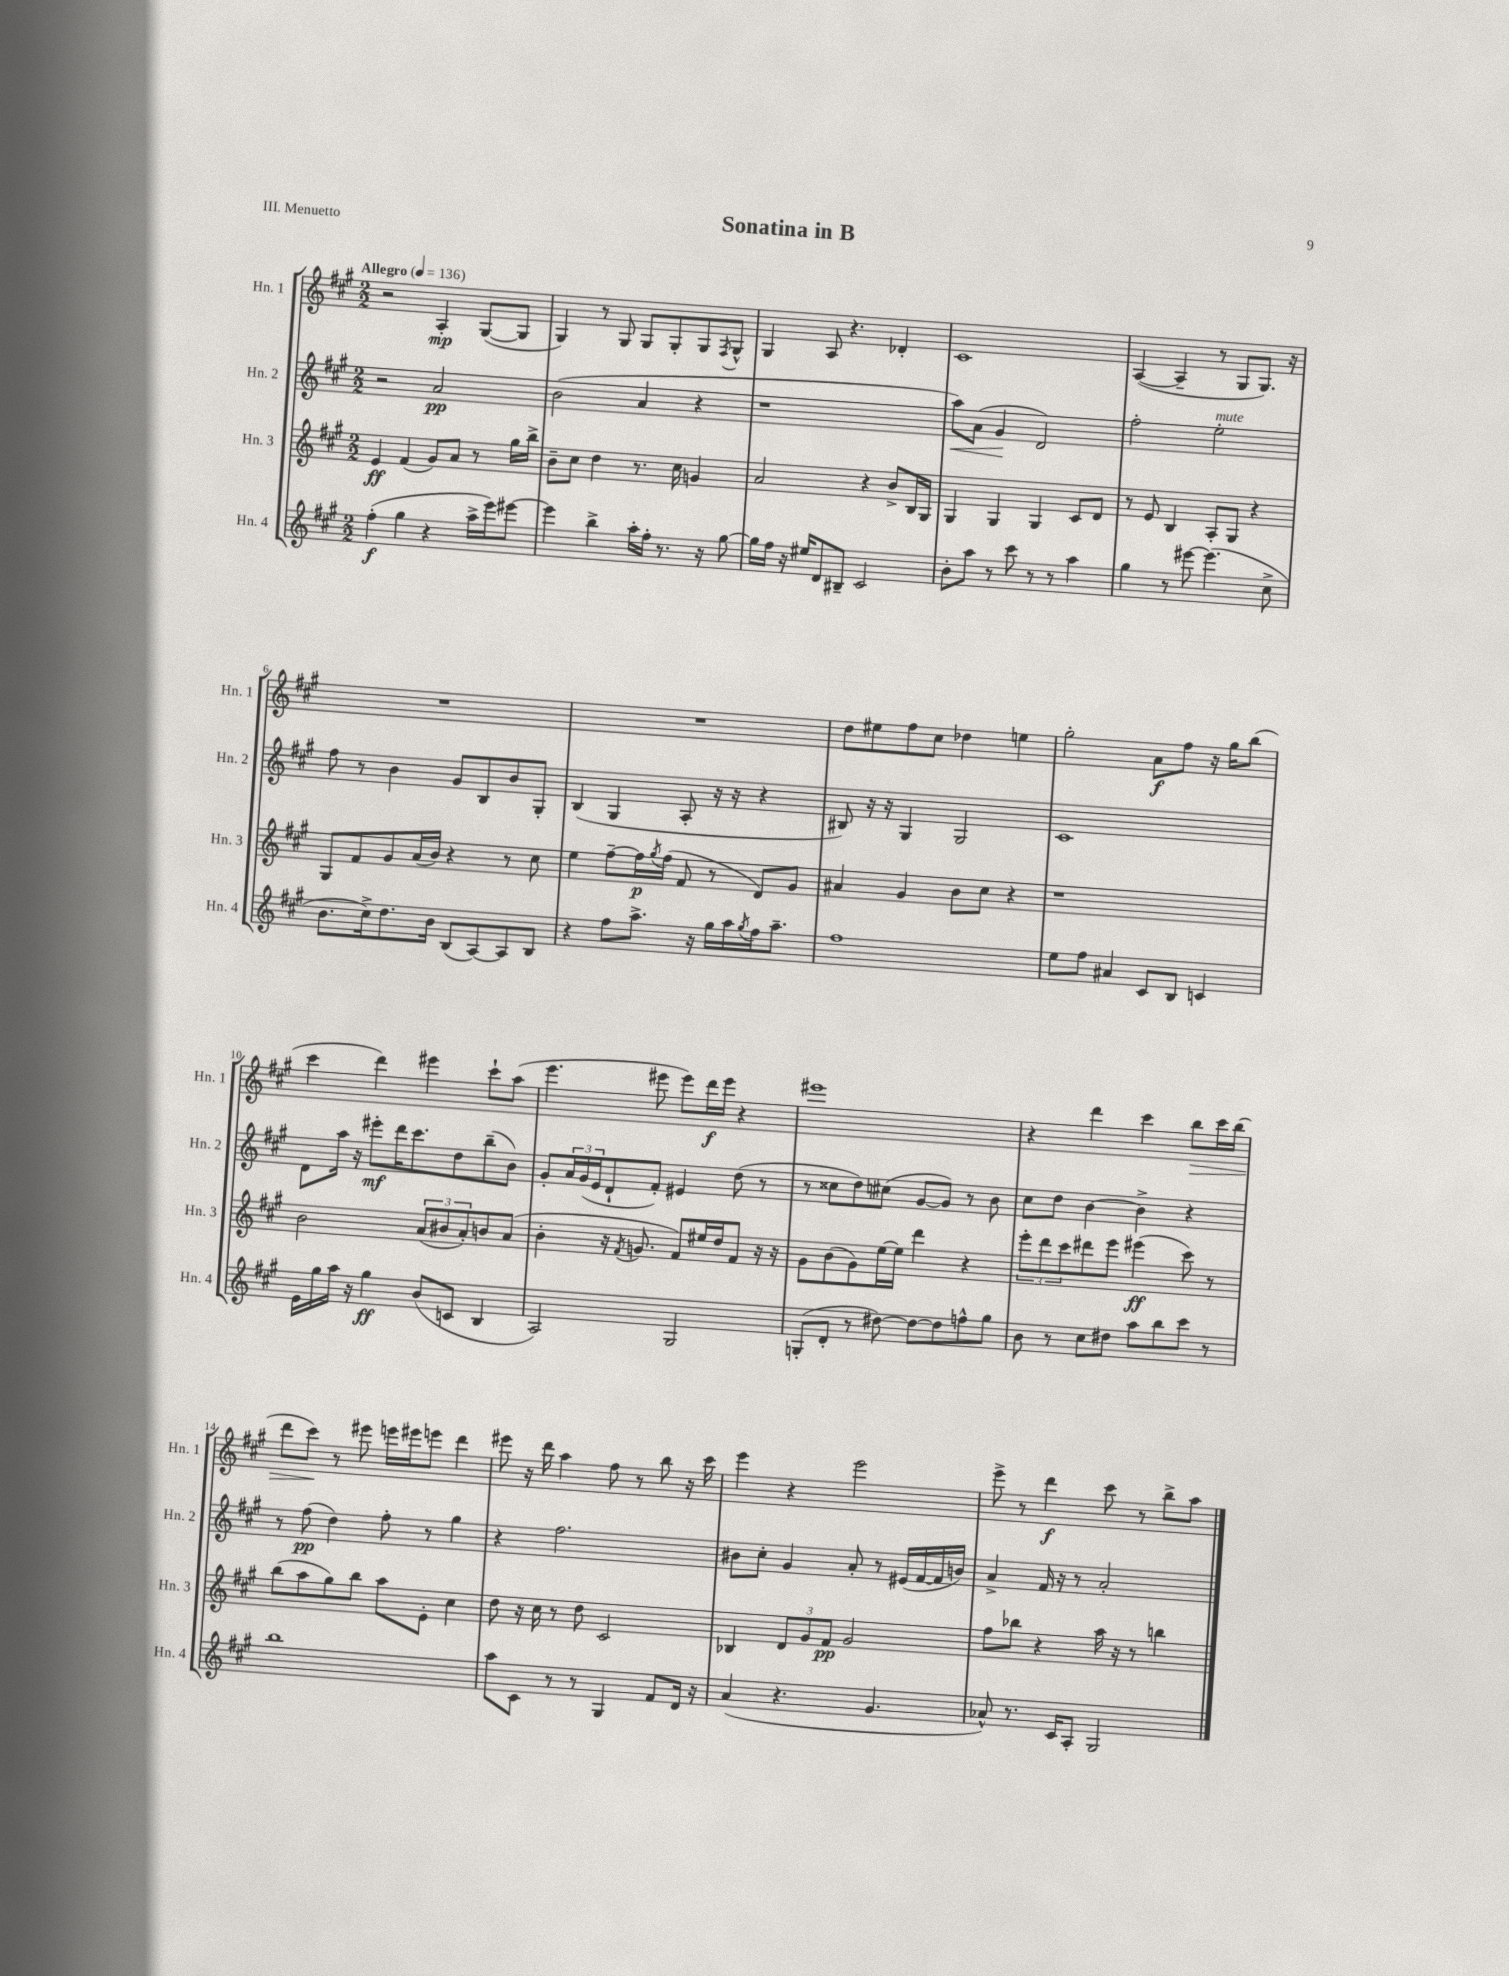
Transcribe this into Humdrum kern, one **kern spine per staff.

**kern	**dynam	**kern	**dynam	**kern	**dynam	**kern	**dynam
*part4	*part4	*part3	*part3	*part2	*part2	*part1	*part1
*staff4	*staff4	*staff3	*staff3	*staff2	*staff2	*staff1	*staff1
*I"Hn. 4	*	*I"Hn. 3	*	*I"Hn. 2	*	*I"Hn. 1	*
*I'Hn. 4	*	*I'Hn. 3	*	*I'Hn. 2	*	*I'Hn. 1	*
*clefG2	*	*clefG2	*	*clefG2	*	*clefG2	*
*k[f#c#g#]	*	*k[f#c#g#]	*	*k[f#c#g#]	*	*k[f#c#g#]	*
*M2/2	*	*M2/2	*	*M2/2	*	*M2/2	*
*MM136	*	*MM136	*	*MM136	*	*MM136	*
=1	=1	=1	=1	=1	=1	=1	=1
!	!	!	!	!	!	!LO:TX:a:B:t=Allegro	!
(4ff#'\	f	4e/	ff	2r	.	2r	.
4gg#\	.	(4f#/	.	.	.	.	.
4r	.	8g#/L)	.	2a/	pp	4A'/	mp
.	.	8a/J	.	.	.	.	.
16aa^\LL	.	8r	.	.	.	([8G#/L	.
16eee\J)	.	.	.	.	.	.	.
[8eee#X\J	.	16gg#\LL	.	.	.	8G#/J]	.
.	.	16bb^\JJ	.	.	.	.	.
=2	=2	=2	=2	=2	=2	=2	=2
4eee#\]	.	8b~\L	.	(2b\	.	4G#/)	.
.	.	8cc#\J	.	.	.	.	.
4bb^\	.	4dd\	.	.	.	8r	.
.	.	.	.	.	.	8G#/	.
16aa'\LL	.	8.r	.	4a/	.	8G#/L	.
16ff#'\JJ	.	.	.	.	.	.	.
8.r	.	.	.	.	.	8G#'/	.
.	.	16cc#\	.	.	.	.	.
.	.	4gn/	.	4r	.	8G#/	.
16r	.	.	.	.	.	.	.
.	.	.	.	.	.	8qF#/	.
[8gg#\	.	.	.	.	.	8G#^^/J	.
=3	=3	=3	=3	=3	=3	=3	=3
16gg#\LL]	.	2a/	.	1r	.	4G#/	.
16ff#\JJ	.	.	.	.	.	.	.
16r	.	.	.	.	.	.	.
16ee#X/KL	.	.	.	.	.	.	.
8d/	.	.	.	.	.	8A/	.
8B#X~/J	.	.	.	.	.	4.r	.
2c#/	.	4r	.	.	.	.	.
.	.	8b^/L	.	.	.	4d-X'/	.
.	.	16B/L	.	.	.	.	.
.	.	16G#/JJ	.	.	.	.	.
=4	=4	=4	=4	=4	=4	=4	=4
!	!	!	!	!	!LO:HP:b	!	!
8b'\L	.	4G#/	.	8aa\L)	<	1c#	.
8aa\J	.	.	.	(8a\J	.	.	.
8r	.	4G#/	.	4g#/	.	.	.
8ccc#\	.	.	.	.	.	.	.
8r	.	4G#/	.	2d/)	[	.	.
8r	.	.	.	.	.	.	.
4aa\	.	8c#/L	.	.	.	.	.
.	.	8d/J	.	.	.	.	.
=5	=5	=5	=5	=5	=5	=5	=5
4gg#\	.	8r	.	2ff#'\	.	([4A/	.
.	.	8e/	.	.	.	.	.
8r	.	4B/	.	.	.	4A~/]	.
[8eee#X\	.	.	.	.	.	.	.
!	!	!	!	!LO:TX:a:i:t=mute	!	!	!
(4.eee#\]	.	8A'/L	.	2ee'\	.	8r	.
.	.	8G#/J	.	.	.	8G#/L	.
.	.	4r	.	.	.	8.G#/J)	.
8cc#^\	.	.	.	.	.	.	.
.	.	.	.	.	.	16r	.
!!LO:LB:g=z
=6	=6	=6	=6	=6	=6	=6	=6
8.b\L	.	8G#/L	.	8ff#\	.	1r	.
.	.	8f#/	.	8r	.	.	.
16cc#^\k)	.	.	.	.	.	.	.
8.dd\	.	8g#/	.	4b\	.	.	.
.	.	(16a/L	.	.	.	.	.
16b\Jk	.	16b/JJ)	.	.	.	.	.
(8B/L	.	4r	.	8g#/L	.	.	.
[8A/)	.	.	.	8B/	.	.	.
8A/]	.	8r	.	8b/	.	.	.
8B/J	.	8cc#\	.	8G#'/J	.	.	.
=7	=7	=7	=7	=7	=7	=7	=7
4r	.	4ee\	.	(4B/	.	1r	.
8ff#\L	.	[8ff#~\L	.	4G#/	.	.	.
8.aa^\J	.	16ff#\L]	p	.	.	.	.
.	.	8qgg#/	.	.	.	.	.
.	.	(16ff#\JJ	.	.	.	.	.
.	.	8f#/	.	8A'/	.	.	.
16r	.	.	.	.	.	.	.
16gg#\LL	.	8r	.	16r	.	.	.
16aa\	.	.	.	16r	.	.	.
8qgg#/	.	.	.	.	.	.	.
16ff#\J	.	8d/L)	.	4r	.	.	.
8.aa~\J	.	.	.	.	.	.	.
.	.	8g#/J	.	.	.	.	.
=8	=8	=8	=8	=8	=8	=8	=8
1ff#	.	4a#X/	.	8B#X/)	.	8dd\L	.
.	.	.	.	16r	.	8ee#X\	.
.	.	.	.	16r	.	.	.
.	.	4g#/	.	4G#/	.	8ff#\	.
.	.	.	.	.	.	8cc#\J	.
.	.	8b\L	.	2G#/	.	4dd-X\	.
.	.	8cc#\J	.	.	.	.	.
.	.	4r	.	.	.	4een\	.
=9	=9	=9	=9	=9	=9	=9	=9
8ee\L	.	1r	.	1c#	.	2gg#'\	.
8ff#\J	.	.	.	.	.	.	.
4a#X/	.	.	.	.	.	.	.
8c#/L	.	.	.	.	.	8a\L	f
8B/J	.	.	.	.	.	8ff#\J	.
4cn/	.	.	.	.	.	16r	.
.	.	.	.	.	.	16gg#\KL	.
.	.	.	.	.	.	(8bb\J	.
!!LO:LB:g=z
=10	=10	=10	=10	=10	=10	=10	=10
16e\LL	.	2b\	.	8d\L	.	4ccc#\	.
16gg#\	.	.	.	.	.	.	.
16aa\JJ	.	.	.	16aa\Jk	.	.	.
16r	.	.	.	16r	.	.	.
4gg#\	ff	.	.	8eee#X'\L	mf	4ddd\)	.
.	.	.	.	16ddd\K	.	.	.
.	.	.	.	8.ccc#\	.	.	.
(8b/L	.	(12a/L	.	.	.	4eee#X\	.
.	.	12b#X/	.	.	.	.	.
8cn/J	.	.	.	8dd\	.	.	.
.	.	12a'/)	.	.	.	.	.
4B/	.	8bn/	.	(8bb~\	.	8ccc#`\L	.
.	.	(8a/J	.	8b\J)	.	(8aa\J	.
=11	=11	=11	=11	=11	=11	=11	=11
2A/)	.	4b'\	.	8g#'/L	.	4.eee\	.
.	.	.	.	24a/L	.	.	.
.	.	.	.	(24g#/	.	.	.
.	.	.	.	24e/J	.	.	.
.	.	16r	.	8d`/	.	.	.
.	.	8qf#/	.	.	.	.	.
.	.	8.gn/	.	.	.	.	.
.	.	.	.	8f#'/J)	.	8eee#X\	.
2G#/	.	8f#/L)	.	4e#X/	.	8eee#\L)	.
.	.	16ee#X/L	.	.	.	16ddd\L	f
.	.	16dd/J	.	.	.	16eee#\JJ	.
.	.	8f#/J	.	(8dd\	.	4r	.
.	.	16r	.	8r	.	.	.
.	.	16r	.	.	.	.	.
=12	=12	=12	=12	=12	=12	=12	=12
(8Gn'/L	.	8g#\L	.	8r	.	1eee#X	.
8d'/J	.	(8b\	.	8cc##X\L	.	.	.
8r	.	8g#\)	.	8dd\)	.	.	.
[8dd#X\)	.	[16ee\L	.	(8cc#X\J	.	.	.
.	.	16ee\JJ]	.	.	.	.	.
8dd#\L_	.	4ddd\	.	[8g#/L	.	.	.
8dd#\]	.	.	.	8g#/J])	.	.	.
8ffn^^\	.	4r	.	8r	.	.	.
8gg#\J	.	.	.	8b\	.	.	.
=13	=13	=13	=13	=13	=13	=13	=13
8b\	.	12eee'\L	.	8cc#\L	.	4r	.
.	.	12ddd\	.	.	.	.	.
8r	.	.	.	8dd\J	.	.	.
.	.	12ccc#\	.	.	.	.	.
8cc#\L	.	8ddd#X\	.	[4b\	.	4ddd\	.
8dd#X\J	.	8eee\J	.	.	.	.	.
8aa\L	.	(4eee#X\	ff	4b^\]	.	4ccc#\	.
8bb\	.	.	.	.	.	.	.
!	!	!	!	!	!	!	!LO:HP:b
8ccc#\J	.	8ccc#\)	.	4r	.	8bb\L	>
8r	.	8r	.	.	.	16ccc#\L	.
.	.	.	.	.	.	(16bb\JJ	.
!!LO:LB:g=z
=14	=14	=14	=14	=14	=14	=14	=14
1bb	.	(8bb\L	.	8r	.	8ddd\L	.
.	.	8aa\	.	(8ff#\	pp	8ccc#\J)	.
.	.	8gg#\)	.	4dd\)	.	8r	]
.	.	8bb\J	.	.	.	8eee#X\	.
.	.	8aa\L	.	8ff#'\	.	16eeen\LL	.
.	.	.	.	.	.	16eee#X\J	.
.	.	8e'\J	.	8r	.	8eeen\J	.
.	.	4cc#\	.	4gg#\	.	4ddd\	.
=15	=15	=15	=15	=15	=15	=15	=15
8aa\L	.	8dd\	.	4r	.	8eee#X\	.
8c#\J	.	16r	.	.	.	16r	.
.	.	16cc#\	.	.	.	16ddd\	.
8r	.	8r	.	2.ff#\	.	4aa\	.
8r	.	8dd\	.	.	.	.	.
4G#/	.	2c#/	.	.	.	8ff#\	.
.	.	.	.	.	.	8r	.
8f#/L	.	.	.	.	.	8bb\	.
16d/Jk	.	.	.	.	.	16r	.
16r	.	.	.	.	.	16ccc#\	.
=16	=16	=16	=16	=16	=16	=16	=16
(4a/	.	4B-X/	.	8b#X\L	.	4eee\	.
.	.	.	.	8cc#'\J	.	.	.
4.r	.	12d/L	.	4g#/	.	4r	.
.	.	12g#/	.	.	.	.	.
.	.	12f#/J	pp	.	.	.	.
.	.	2g#/	.	8a'/	.	2eee\	.
4.g#/	.	.	.	8r	.	.	.
.	.	.	.	(16e#X/LL	.	.	.
.	.	.	.	[16f#/	.	.	.
.	.	.	.	16f#/]	.	.	.
.	.	.	.	16bn/JJ)	.	.	.
=17	=17	=17	=17	=17	=17	=17	=17
8a-X^^/)	.	8ff#\L	.	4a^/	.	8eee^\	.
8.r	.	8bb-X\J	.	.	.	8r	.
.	.	4r	.	16f#/	.	4ddd\	f
16c#/KL	.	.	.	16r	.	.	.
8A'/J	.	.	.	8r	.	.	.
2G#/	.	16aa\	.	2a'/	.	8ccc#\	.
.	.	16r	.	.	.	.	.
.	.	8r	.	.	.	8r	.
.	.	4bbn\	.	.	.	8bb^\L	.
.	.	.	.	.	.	8aa\J	.
==	==	==	==	==	==	==	==
*-	*-	*-	*-	*-	*-	*-	*-
